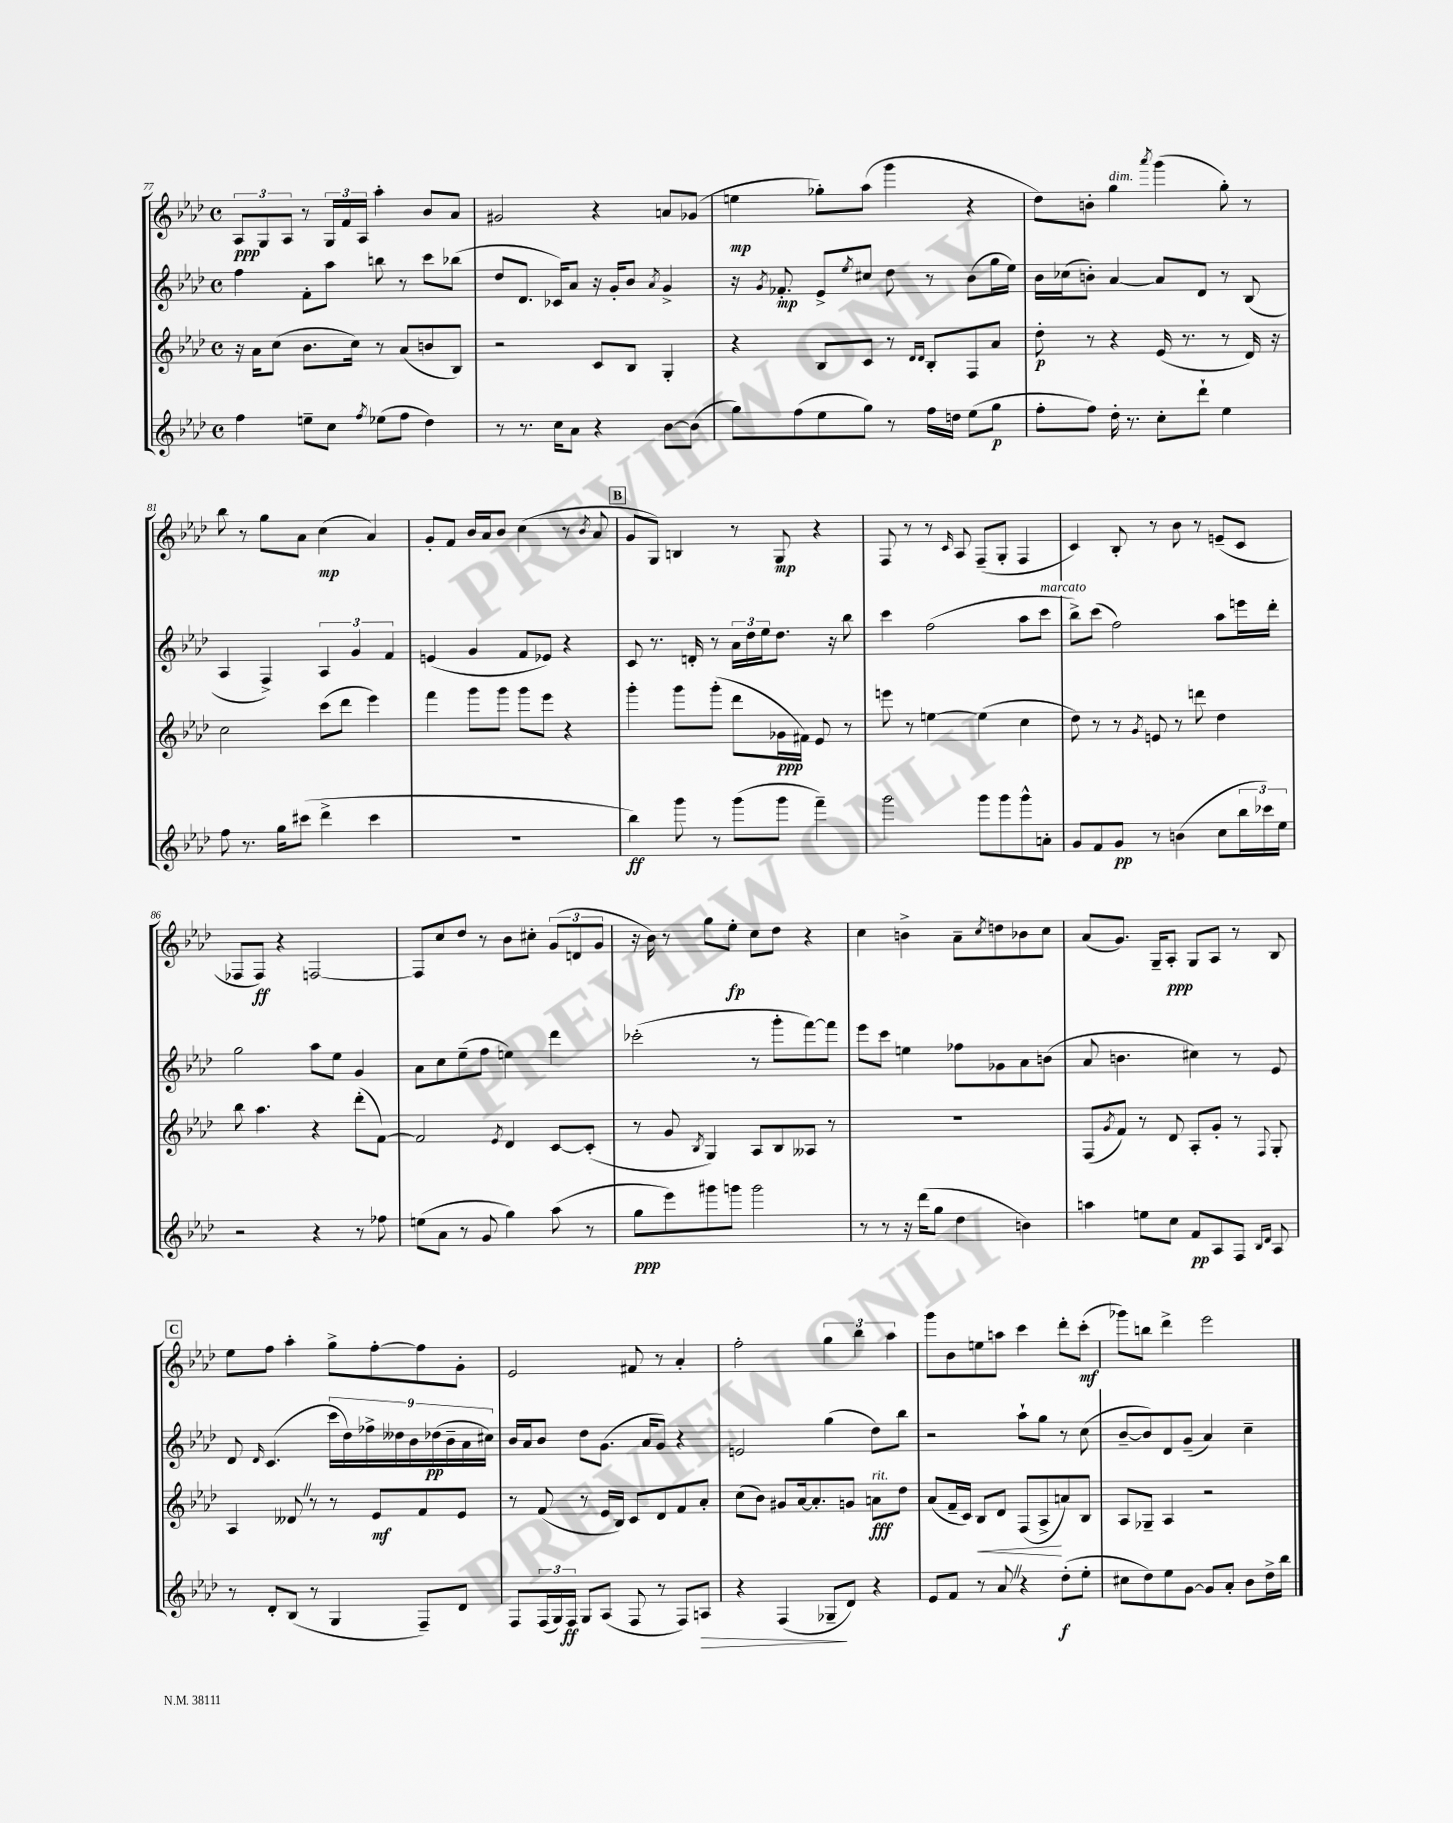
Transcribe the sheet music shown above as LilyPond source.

<<
\new StaffGroup <<
\new Staff = "s0" {
    \clef treble \key aes \major \defaultTimeSignature \time 4/4
    \tuplet 3/2 { aes8\ppp g8 aes8 } r8 \tuplet 3/2 { g16 f'16 aes16 } aes''4-. bes'8 aes'8 |
    gis'2 r4 a'8 ges'8( |
    e''4\mp ges''8-.) aes''8( g'''4 r4 |
    des''8) b'8-. g''4^\markup { \italic "dim." } \acciaccatura { aes'''8 } g'''4( g''8-.) r8 |
    bes''8 r8 g''8 aes'8 c''4\mp( aes'4) |
    g'8-. f'8 bes'16 aes'16 bes'8 c''4( r8 \acciaccatura { bes'8 } aes'8 |
    \mark \markup { \box "B" } g'8 g8) b4 r8 g8\mp r4 |
    f8 r8 r8 \grace { c'16 } aes8 f8--( g8-. f4 |
    c'4) bes8-. r8 bes'8 r8 e'8--( c'8 |
    fes8 fes8\ff) r4 f2~ |
    f8 c''8 des''8 r8 bes'8 cis''8-. \tuplet 3/2 { g'8( d'8 g'8 } |
    r16 bes'16) r8 g''8 ees''8-.\fp c''8 des''8 r4 |
    c''4 b'4-> aes'8-- \acciaccatura { c''8 } d''8 bes'8 c''8 |
    aes'8( g'8.) g16-- aes8-.\ppp g8 aes8 r8 bes8 |
    \mark \markup { \box "C" } ees''8 f''8 aes''4-. g''8-> f''8~-. f''8 g'8-. |
    ees'2 fis'8 r8 aes'4-. |
    f''2-. \tuplet 3/2 { g''4 bes''4 aes''4 } |
    g'''8 bes'8 e''8 a''8 c'''4 des'''8-. c'''8-.\mf( |
    ges'''8) b''8 des'''4-> ees'''2 \bar "|." |
}
\new Staff = "s1" {
    \clef treble \key aes \major \defaultTimeSignature \time 4/4
    f''4 f'8-. aes''8 b''8 r8 c'''8 bes''8( |
    des''8 des'8. ces'16) aes'8 r16 g'16-. bes'8 \acciaccatura { aes'8 } g'4-> |
    r16 \acciaccatura { g'8 } fes'8.-.\mp ees'8-> \acciaccatura { ees''8 } cis''8 des''8 r8 bes'8( g''16 ees''16) |
    bes'16 ces''16( b'8-.) aes'4~ aes'8 des'8 r8 bes8( |
    aes4 f4->) \tuplet 3/2 { aes4 g'4 f'4 } |
    e'4( g'4 f'8 ees'8) r4 |
    \mark \markup { \box "B" } c'8 r8. d'16-. r8 \tuplet 3/2 { aes'16 des''16 ees''16 } des''8. r16 bes''8 |
    c'''4 f''2( aes''8 c'''8^\markup { \italic "marcato" } |
    bes''8->) c'''8( f''2) aes''8 e'''16 des'''16-. |
    g''2 aes''8 ees''8 g'4 |
    aes'8 c''8 ees''8--( f''8 e''4) des'''4 |
    ces'''2-.( r8 g'''8-. f'''8~) f'''8 |
    ees'''8 c'''8 e''4 fes''8 ges'8 aes'8 b'8( |
    aes'8 b'4. cis''4) r8 ees'8 |
    \mark \markup { \box "C" } des'8 \grace { des'16 } c'4.( \tuplet 9/8 { c'''16 des''16) fes''16-> deses''16 bes'16 des''16\pp( bes'16-- aes'16 cis''16) } |
    bes'16 aes'16 bes'8 des''8 g'8.( aes'16 g'8) r4 |
    e'2 g''4( des''8) bes''8 |
    r2 aes''8-! g''8 r8 c''8( |
    bes'8~-- bes'8) des'8 g'8--( aes'4) c''4-- \bar "|." |
}
\new Staff = "s2" {
    \clef treble \key aes \major \defaultTimeSignature \time 4/4
    r16 aes'16 c''8( bes'8. c''16) r8 aes'8( b'8 bes8) |
    r2 c'8 bes8 g4-. |
    r4 bes8 c'8 r8 \grace { des'16 des'16 } bes8-. f8 aes'8 |
    des''8-.\p r8 r4 ees'16( r8. r8 des'16) r16 |
    c''2 c'''8( des'''8 ees'''4) |
    f'''4 g'''8 g'''8 g'''8 ees'''8 r4 |
    \mark \markup { \box "B" } g'''4-. g'''8 g'''8-.( des'''8 ges'16\ppp fis'16) ees'8 r8 |
    e'''8 r8 e''4~ e''4( c''4 |
    des''8) r8 r8 \acciaccatura { g'8 } e'8 r8 d'''8 des''4 |
    bes''8 aes''4. r4 des'''8-.( f'8~) |
    f'2 \acciaccatura { ees'8 } des'4 c'8~ c'8-.( |
    r8 g'8 \acciaccatura { bes8 } g4) aes8 bes8 aeses8 r8 |
    R1 |
    f8( \acciaccatura { g'8 } f'8) r8 des'8 aes8-. g'8-. r8 \appoggiatura { f8 } g8-. |
    \mark \markup { \box "C" } aes4 deses'8 \once \override BreathingSign.text = \markup { \musicglyph "scripts.caesura.straight" } \breathe r8 r8 ees'8\mf f'8 ees'8 |
    r8 f'8( r8 ees'16 bes16) c'8 des'8 f'8 aes'8-. |
    c''8( bes'8) gis'8 aes'16~ aes'8.-. g'8 a'8\fff^\markup { \italic "rit." } des''8 |
    aes'8( f'16-- c'16) bes8\< des'8 f8( aes8->\! a'8) bes8 |
    aes8 ges8-- aes4 r2 \bar "|." |
}
\new Staff = "s3" {
    \clef treble \key aes \major \defaultTimeSignature \time 4/4
    f''4 e''8-- c''8 \acciaccatura { f''8 } ees''8( f''8 des''4) |
    r8 r8. c''16 aes'8 r4 bes'8~ bes'8( |
    g''8) f''8( ees''8 g''8) r8 f''16 d''16 ees''8( g''8\p |
    f''8-. f''8) des''16-. r8. c''8-. des'''8-! ees''4 |
    f''8 r8. g''16 cis'''8( des'''4-> cis'''4 |
    R1 |
    \mark \markup { \box "B" } bes''4\ff) g'''8 r8 g'''8( g'''8 f'''4--) |
    g'''2 g'''8 g'''8 g'''8-^ a'8-. |
    g'8 f'8 g'8\pp r8 b'4( c''8 \tuplet 3/2 { bes''16 ces'''16) ees''16 } |
    r2 r4 r8 fes''8 |
    e''8( aes'8 r8 g'8 g''4) aes''8( r8 |
    g''8\ppp ees'''8) gis'''8 g'''8 g'''2 |
    r8 r8 r16 des'''16( g''8 des''4 b'4) |
    a''4 e''8 c''8 f'8\pp aes8 f8 \grace { bes16 des'16 } aes8 |
    \mark \markup { \box "C" } r8 des'8-. bes8( r8 g4 f8--) des'8 |
    f8 \tuplet 3/2 { f16( g16) f16\ff } g8 aes8( f8 r8 f8) a8\> |
    r4 f4( ges8--\! des'8) r4 |
    ees'8 f'8 r8 aes'8 \once \override BreathingSign.text = \markup { \musicglyph "scripts.caesura.straight" } \breathe r4 des''8-.\f( ees''8-. |
    cis''8 des''8) ees''8 g'8~ g'8 aes'8-. bes'8 des''16-> bes''16 \bar "|." |
}
>>
>>
\layout { \context { \Score currentBarNumber = #77 } }
